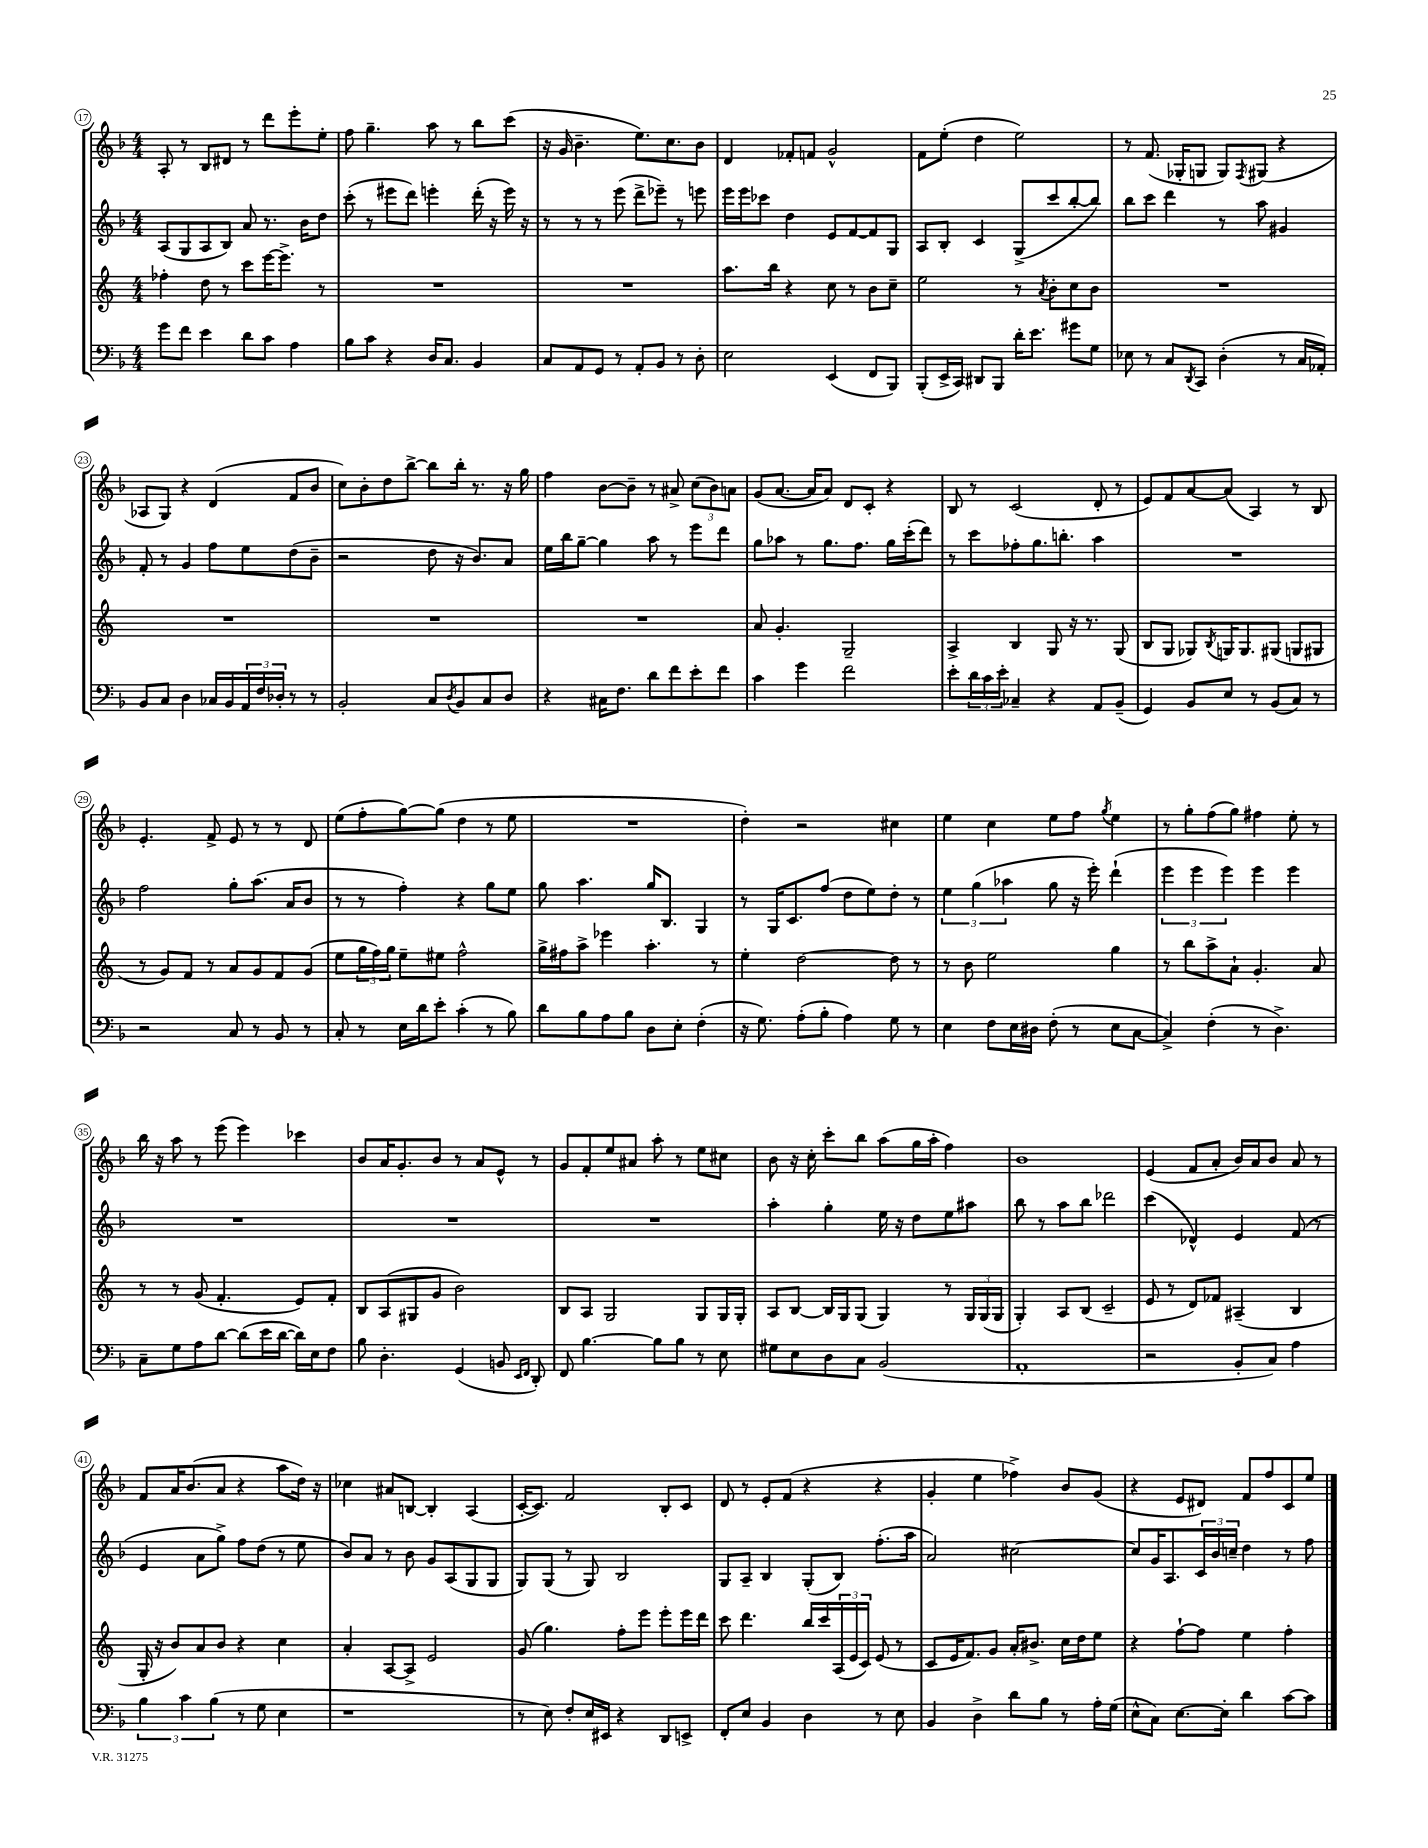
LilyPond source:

<<
\new StaffGroup <<
\new Staff = "s0" {
    \clef treble \key f \major \numericTimeSignature \time 4/4
    a8-. r8 bes8 dis'8 r8 d'''8 e'''8-. e''8-. |
    f''8 g''4.-- a''8 r8 bes''8 c'''8( |
    r16 g'16 bes'4.-- e''8.) c''8. bes'8 |
    d'4 fes'8-. f'8 g'2-^ |
    f'8 e''8-.( d''4 e''2) |
    r8 f'8.( ges16-. g8 g8) \acciaccatura { f8 } gis8( r4 |
    aes8 g8) r4 d'4( f'8 bes'8 |
    c''8) bes'8-. d''8 bes''8~-> bes''8 bes''16-. r8. r16 g''16 |
    f''4 bes'8~ bes'8-- r8 ais'8-> \tuplet 3/2 { c''8( bes'8) a'8 } |
    g'8( a'8.~ a'16 a'8) d'8 c'8-. r4 |
    bes8 r8 c'2( d'8-. r8 |
    e'8) f'8 a'8~ a'8( a4) r8 bes8 |
    e'4.-. f'8-> e'8 r8 r8 d'8 |
    e''8( f''8-. g''8~) g''8( d''4 r8 e''8 |
    R1 |
    d''4-.) r2 cis''4 |
    e''4 c''4 e''8 f''8 \acciaccatura { g''8 } e''4 |
    r8 g''8-. f''8( g''8) fis''4 e''8-. r8 |
    bes''16 r16 a''8 r8 e'''8( e'''4) ces'''4 |
    bes'8 a'16 g'8.-. bes'8 r8 a'8 e'8-^ r8 |
    g'8 f'8-. e''8 ais'8 a''8-. r8 e''8 cis''8 |
    bes'8 r16 c''16-. c'''8-. bes''8 a''8( g''16 a''16-. f''4) |
    bes'1 |
    e'4( f'8 a'8-. bes'16) a'16 bes'8 a'8 r8 |
    f'8 a'16 bes'8.( a'8 r4 a''8 d''16) r16 |
    ces''4 ais'8 b8~ b4-. a4( |
    c'16~-. c'8.) f'2 bes8-. c'8 |
    d'8 r8 e'8-. f'8( r4 r4 |
    g'4-. e''4 fes''4->) bes'8 g'8( |
    r4 e'8 dis'8) f'8 f''8 c'8 e''8 \bar "|." |
}
\new Staff = "s1" {
    \clef treble \key f \major \numericTimeSignature \time 4/4
    a8( g8 a8 bes8) a'8 r8. bes'16 d''8 |
    c'''8-.( r8 eis'''8 d'''8) e'''4-. d'''16-.( r16 e'''16) r16 |
    r8 r8 r8 e'''8( d'''8-> ees'''8--) r8 e'''8 |
    e'''16 e'''16 ces'''8 d''4 e'8 f'8~ f'8 g8 |
    a8 bes8-. c'4 g8->( c'''8 bes''8~-. bes''8) |
    bes''8 c'''8 d'''4 r8 a''8 gis'4 |
    f'8-. r8 g'4 f''8 e''8 d''8( bes'8-- |
    r2 d''8 r16 bes'8.) a'8 |
    e''16 bes''16 g''8~-- g''4 a''8 r8 e'''8 d'''8 |
    g''8 aes''8 r8 g''8. f''8. g''16 c'''16-.( d'''8) |
    r8 c'''8 fes''8-. g''8. b''8.-. a''4 |
    R1 |
    f''2 g''8-. a''8.( a'16 bes'8 |
    r8 r8 f''4-.) r4 g''8 e''8 |
    g''8 a''4. g''16 bes8. g4 |
    r8 g16 c'8. f''8( d''8 e''8) d''8-. r8 |
    \tuplet 3/2 { e''4 g''4( aes''4 } g''8 r16 e'''16-.) d'''4-!( |
    \tuplet 3/2 { e'''4 e'''4 e'''4) } e'''4 e'''4 |
    R1 |
    R1 |
    R1 |
    a''4-. g''4-. e''16 r16 d''8 e''8 ais''8 |
    bes''8 r8 a''8 bes''8 des'''2 |
    c'''4( des'4-^) e'4 f'8( r8 |
    e'4 a'8 g''8->) f''8 d''8( r8 e''8 |
    bes'8) a'8 r8 bes'8 g'8 a8( g8 g8 |
    g8) g8( r8 g8) bes2 |
    g8 a8-- bes4 g8-.( bes8) f''8.-.( a''16 |
    a'2) cis''2~ |
    cis''8 g'16 a8. \tuplet 3/2 { c'16 bes'16 c''16-- } d''4 r8 f''8 \bar "|." |
}
\new Staff = "s2" {
    \clef treble \key c \major \numericTimeSignature \time 4/4
    fes''4-. d''8 r8 c'''8 e'''16~ e'''8.-> r8 |
    R1 |
    R1 |
    a''8. b''16 r4 c''8 r8 b'8 c''8-- |
    e''2 r8 \acciaccatura { a'8 } b'8-. c''8 b'8 |
    R1 |
    R1 |
    R1 |
    R1 |
    a'8 g'4.-. g2-- |
    a4-> b4 g8 r16 r8. g8( |
    b8 g8 ges8) \acciaccatura { b8 } g16 g8. gis8( g8 gis8 |
    r8 g'8) f'8 r8 a'8 g'8 f'8 g'8( |
    e''8 \tuplet 3/2 { g''16 f''16) g''16 } e''8-- eis''8 f''2-^ |
    g''16-> fis''16 a''8-> ees'''4 a''4.-. r8 |
    e''4-. d''2~ d''8 r8 |
    r8 b'8 e''2 g''4 |
    r8 b''8 a''8-> a'8-! g'4.-. a'8 |
    r8 r8 g'8( f'4.-. e'8) f'8-. |
    b8 a8( gis8 g'8 b'2) |
    b8 a8 g2 g8 g16 g16-. |
    a8 b8~ b16 g16 g8( g4) r8 \tuplet 3/2 { g16 g16( g16 } |
    g4-.) a8 b8( c'2-- |
    e'8 r8 d'8) fes'8 ais4--( b4 |
    g16-. r16 b'8) a'8 b'8 r4 c''4 |
    a'4-. a8~ a8-> e'2 |
    g'8( g''4.) f''8-. e'''8 e'''8-. e'''16 d'''16 |
    c'''8 d'''4. b''16 c'''16 \tuplet 3/2 { a16( e'16 c'16) } e'8( r8 |
    c'8 e'16 f'8.) g'8 a'16-. bis'8.-> c''16 d''16 e''8 |
    r4 f''8~-! f''8 e''4 f''4-. \bar "|." |
}
\new Staff = "s3" {
    \clef bass \key f \major \numericTimeSignature \time 4/4
    g'8 f'8 e'4 d'8 c'8 a4 |
    bes8 c'8 r4 d16 c8. bes,4 |
    c8 a,8 g,8 r8 a,8-. bes,8 r8 d8-. |
    e2 e,4( f,8 bes,,8) |
    bes,,8-.( e,16-> c,16) dis,8 bes,,8 d'16-. e'8. gis'8 g8 |
    ees8 r8 c8 \acciaccatura { d,8 } c,8 d4-.( r8 c16 aes,16-.) |
    bes,8 c8 d4 ces16 bes,16 \tuplet 3/2 { a,16 f16 des16-. } r8 r8 |
    bes,2-. c8 \acciaccatura { d8 } bes,8 c8 d8 |
    r4 cis16 f8. d'8 f'8 e'8-. f'8 |
    c'4 g'4 f'2 |
    e'8-. \tuplet 3/2 { d'16 c'16 e'16-. } ces4-- r4 a,8 bes,8--( |
    g,4) bes,8 e8 r8 bes,8( c8) r8 |
    r2 c8 r8 bes,8 r8 |
    c8-. r8 e16 d'16 e'8-. c'4-.( r8 bes8) |
    d'8 bes8 a8 bes8 d8 e8-. f4-.( |
    r16 g8.) a8-.( bes8-. a4) g8 r8 |
    e4 f8 e16 dis16 f8-.( r8 e8 c8~ |
    c4->) f4-.( r8 d4.->) |
    c8-- g8 a8 d'8~ d'8( e'16 d'16~ d'16) e16 f8 |
    bes8 d4.-. g,4( b,8 \grace { e,16 f,16 } d,8-.) |
    f,8 bes4.~ bes8 bes8 r8 e8 |
    gis8 e8 d8 c8 bes,2( |
    a,1-. |
    r2 bes,8-. c8) a4 |
    \tuplet 3/2 { bes4 c'4 bes4( } r8 g8 e4 |
    r1 |
    r8 e8) f8-. e16 eis,16 r4 d,8 e,8-> |
    f,8-. e8 bes,4 d4 r8 e8 |
    bes,4 d4-> d'8 bes8 r8 a16-. g16( |
    e8-^ c8) e8.~ e16-. d'4 c'8~ c'8 \bar "|." |
}
>>
>>
\layout { \context { \Score currentBarNumber = #17 \override BarNumber.stencil = #(make-stencil-circler 0.1 0.3 ly:text-interface::print) } }
